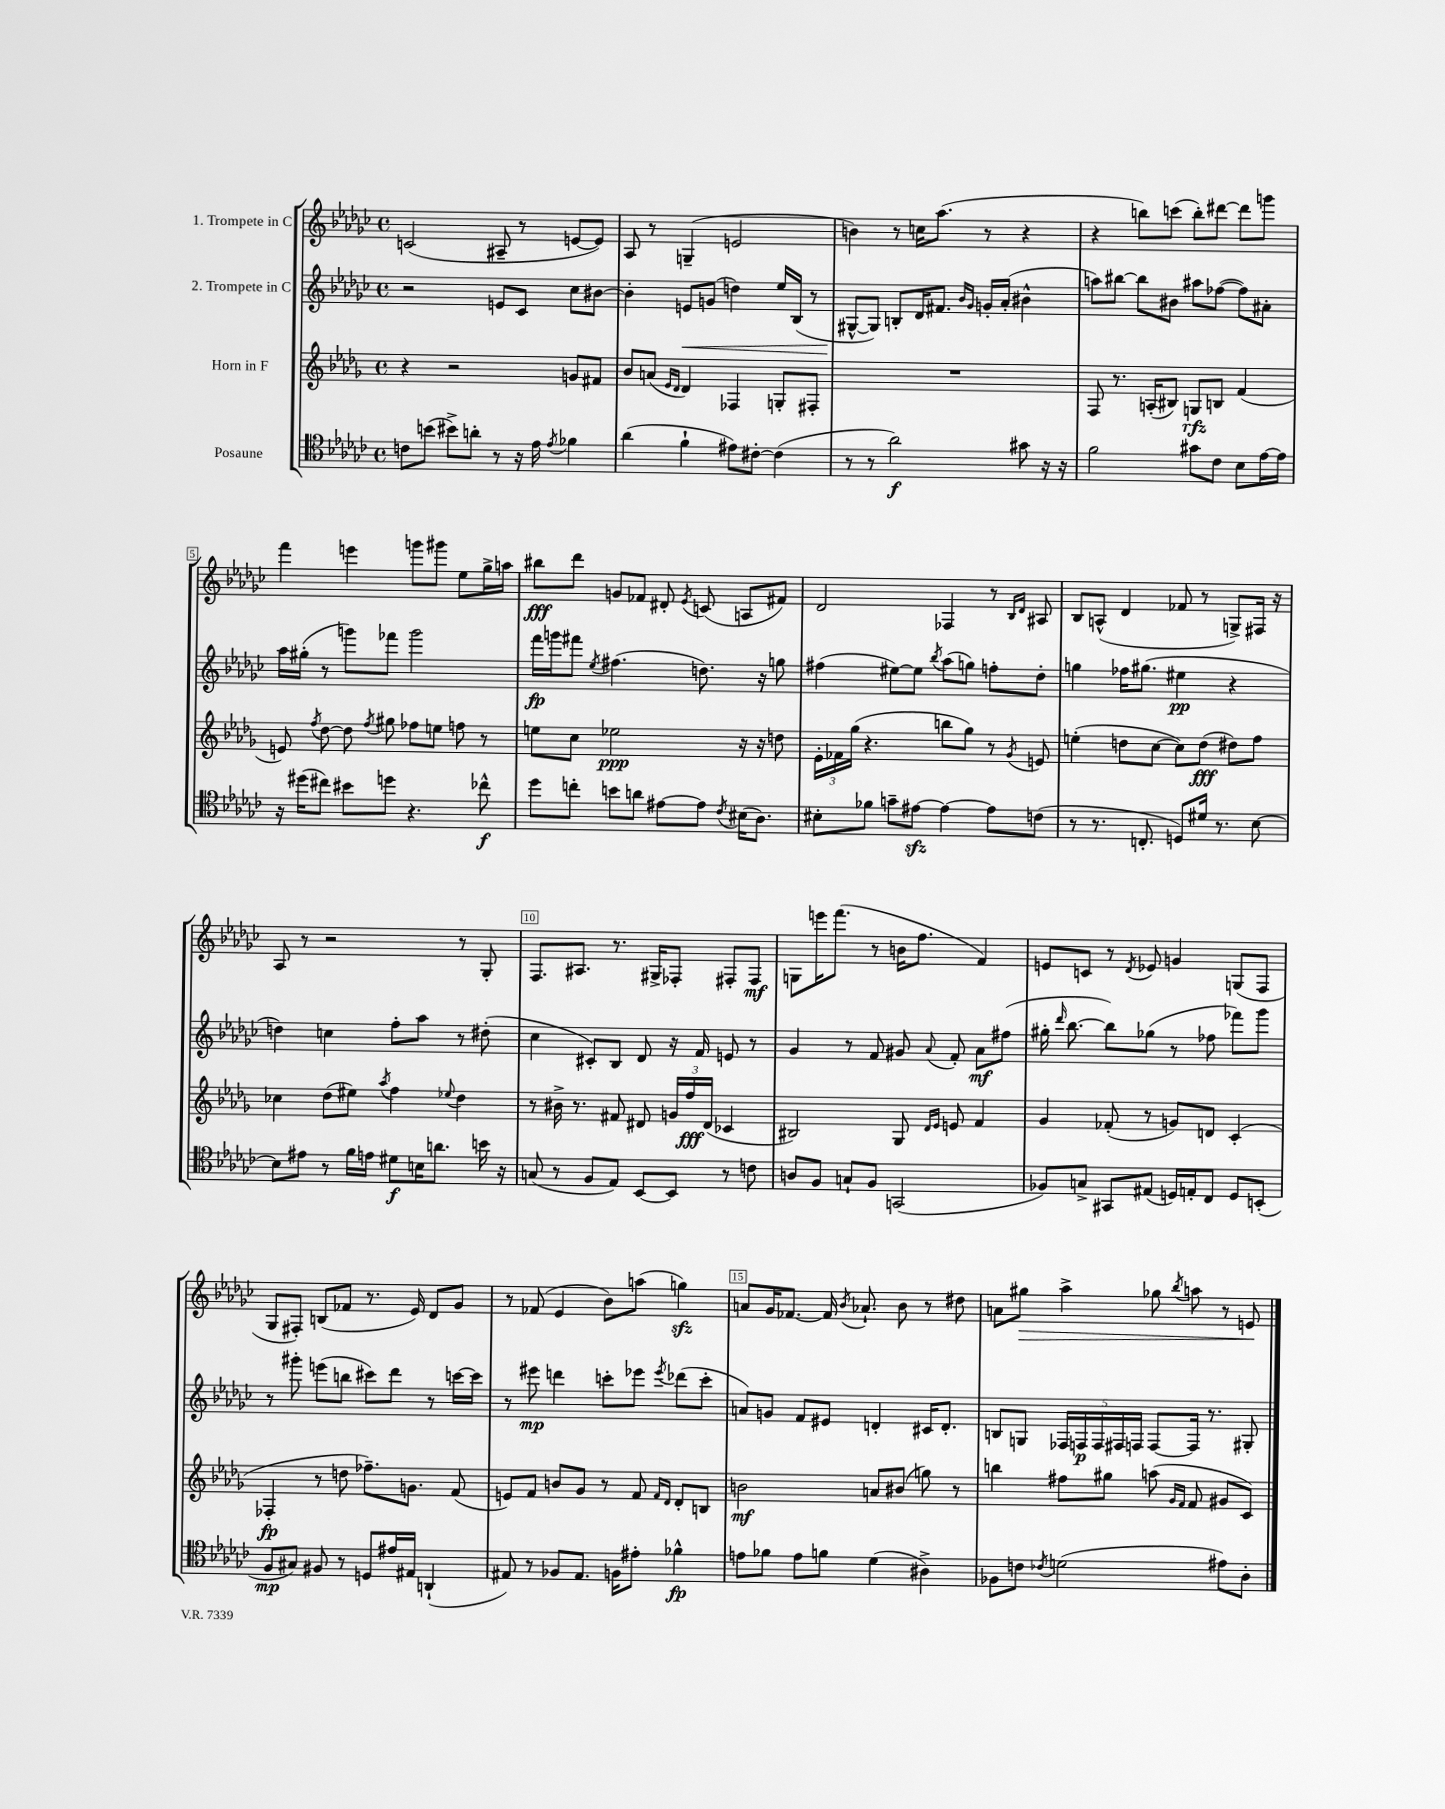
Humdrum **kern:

**kern	**kern	**kern	**kern
*staff4	*staff3	*staff2	*staff1
*clefC4	*clefG2	*clefG2	*clefG2
*k[b-e-a-d-g-c-]	*k[b-e-a-d-g-]	*k[b-e-a-d-g-c-]	*k[b-e-a-d-g-c-]
*M4/4	*M4/4	*M4/4	*M4/4
*met(c)	*met(c)	*met(c)	*met(c)
8c\L	4r	2r	(2c/
(8b\J	.	.	.
8b#^\L)	2r	.	.
8a'\J	.	.	.
8r	.	8e/L	8A#~/
16r	.	8c-/J	8r
16e-\	.	.	.
8qe-/	.	.	.
4f-\	8g/L	8cc-\L	[8e/L
.	8f#/J	[8b#\J	8e/]J)
=	=	=	=
(4a-\	8b-/L	4b#'\]	8A-/
.	(8a/J	.	8r
.	16qqe-/LL	.	.
.	16qqd-/JJ	.	.
4f`\	4d-/)	8e/L	(4G~/
.	.	(8g/J	.
8e#\L)	4F-/	4dd\)	2e/
[8c#'\J	.	.	.
(4c#\]	8G'/L	16ee-/LL	.
.	.	(16B-/JJ	.
.	8F#'/J	8r	.
=	=	=	=
8r	1r	[8G#^^/L	4b\)
8r	.	8G#/]J)	.
2a-\)	.	8B'/L	8r
.	.	16d-/K	16cc\LK
.	.	8.f#/J	(8.aa-\J
.	.	16qqb-/LL	.
.	.	16qqg-/JJ	.
.	.	16g'/LL	8r
.	.	(16a-'/JJ	.
8g#\	.	4b#^^\	4r
16r	.	.	.
16r	.	.	.
=	=	=	=
2f\	8F/	8aa\L)	4r
.	8.r	[8bb#\J	.
.	.	8bb#\]L	8bb\L)
.	(16A'/LK	.	.
.	8B#/J)	8b#\J	(8ccc\J
8g#\L	8G/L	8aa#\L	8bb'\L)
8c-\J	8B/J	([8ff-\J	[8ddd#\J
8B-\L	(4f/	8ff-\]L)	8ddd#\]L
[16e-\L	.	8a#'\J	8ggg\J
16e-\]JJ	.	.	.
=	=	=	=
16r	8e/)	16aa-\LL	4fff\
(16dd#\LK	.	(16gg#'\JJ	.
.	8qff/	.	.
8cc#\J)	[8dd-\	8r	.
8b#\L	8dd-\]	8ggg\L)	4eee\
.	8qff/	.	.
8dd\J	8gg#\	8fff-\J	.
4.r	8ff-\L	2ggg\	8ggg\L
.	8ee\J	.	8ggg#\J
.	8ff\	.	8ee-\L
8cc-^^\	8r	.	16gg-^\L
.	.	.	16aa\JJ
=	=	=	=
8dd-\L	8ee\L	16fff\LL	8bb#\L
.	.	16ggg\J	.
8cc'\J	8cc\J	8fff#\J	8ddd-\J
.	.	8qee-/	.
8b\L	2ee-\	(4.ff#\	8g/L
8a\J	.	.	8f-/J
[8e#\L	.	.	8d#'/
.	.	.	8qe-/
8e#\]J	.	8.dd\)	(8c/
8qc-/	.	.	.
(16B#\LK	16r	.	8A/L
8.A-\J)	16r	16r	.
.	8dd\	8gg\	8f#/J)
=	=	=	=
8B#'\L	24e-'\LL	(4ff#\	2d-/
.	24f-\	.	.
.	(24gg-\JJ	.	.
8f-\J	4.r	.	.
8g~\L	.	[8ee#\L)	.
[8e#\J	.	8ee#\]J	.
.	.	8qbb-/	.
4e#\_	8bb\L	(8aa-\L	4F-/
.	8gg-\J)	8gg\J)	.
8e#\]L	8r	8ff'\L	8r
.	.	.	16qqB-/LL
.	8qg-/	.	16qqd-/JJ
(8c\J	8e/	8dd-'\J	8A#/
=	=	=	=
8r	(4ee'\	4gg\	8B-/L
8.r	.	.	(8A^^/J
.	8dd\L	16ff-\LK	4d-/
8.C'/	.	(8.gg#\J	.
.	[8cc\J	.	.
8D/L)	8cc\]L)	4ee#\	8f-/
16d#/Jk	(8dd\J	.	8r
8.r	.	.	.
.	8dd#\L)	4r	8G^/L)
[8B-\	8ff\J	.	16F#/Jk
.	.	.	16r
=	=	=	=
8B-\]L	4cc-\	4dd\)	8A-/
8e#\J	.	.	8r
8r	(8dd-\L	4cc\	2r
16f\LL	8ee#\J)	.	.
16e\JJ	.	.	.
.	8qaa-/	.	.
8d#\L	4ff\	8ff'\L	.
16B\K	.	8aa-\J	.
8.a\J	.	.	.
.	8qqee-/	.	.
.	4dd-\	8r	8r
16b\	.	(8dd#'\	8G-'/
16r	.	.	.
=	=	=	=
(8G/	8r	4cc-\	8.F/L
8r	16b#^\	.	.
.	8.r	.	8.A#/J
8F/L	.	8c#'/L)	.
8E-/J)	8f#/	8B-/J	8.r
[8BB-/L	8d#/	8d-/	.
.	.	.	16G#^/LK
8BB-/]J	24g/LL	16r	8F-'/J
.	24ff/	.	.
.	.	16f/	.
.	(24d#/JJ	.	.
8r	4c-/	8e/	8F#'/L
8c\	.	8r	8F#/J
=	=	=	=
8A/L	2B#/)	4g-/	8G\L
8F/J	.	.	16eee\K
.	.	.	(8.fff\J
8G`/L	.	8r	.
8F/J	.	8f/	8r
(2GG/	8G-/	8g#/	16b\LK
.	.	.	8.ff\J
.	16qqd-/LL	.	.
.	16qqe-/JJ	8qqa-/	.
.	8e/	8f'/	.
.	4f/	8a-\L	4f/)
.	.	(8ff#\J	.
=	=	=	=
8F-/L)	4g-/	16gg#'\	8e/L
.	.	16qqddd-/	.
.	.	[8.bb-\	.
8G^/J	.	.	8c/J
8GG#/L	(8f-'/	8bb-\]L)	8r
.	.	.	8qd-/
(8E#/J	8r	(8gg-\J	8e-/
16D/LL)	8g/L)	8r	4g/
16E'/J	.	.	.
8C-/J	8d/J	8ff-\	.
8D/L	(4c'/	8fff-\L)	(8G/L
(8BB'/J	.	8ggg-\J	8F/J
=	=	=	=
8F/L	4F-'/	8r	8G-/L
8G#/J)	.	8ggg#'\	8F#'/J)
8F#/	8r	(8eee\L	(8B/L
8r	8dd\	8bb\J	8f-/J
8D/L	8.ff-~\L)	8ccc#\L)	8.r
16e#/L	.	8ddd-\J	.
16E#/JJ	8.g\J	.	16e-/)
(4AA`/	.	8r	8d-/L
.	(8f/	[16ccc\LL	8g-/J
.	.	16ccc\]JJ	.
=	=	=	=
8E#/)	8e/L)	8r	8r
8r	8f/J	8eee#\	(8f-/
8F-/L	8b/L	4ddd\	4e-/
8.E#/J	8g-/J	.	.
.	8r	8ccc'\L	8b-\L)
16F\LK	.	.	.
8e#'\J	8f/	8eee-\J	(8aa\J
.	16qqf/LL	.	.
.	16qqd-/JJ	8qeee-/	.
4f-^^\	8d-'/L	(8ddd-\L	4gg\)
.	8B/J	8ccc'\J	.
=	=	=	=
8e\L	2b\	8a/L)	8a/L
8f-\J	.	8g/J	16g-/K
.	.	.	[8.f-/J
8e\L	.	8f/L	.
8f\J	.	8e#/J	16f-/]
.	.	.	8qb-/
.	.	.	8.a-`/
(4d-\	8a/L	4d'/	.
.	(8b#/J	.	8b-\
4A#^\)	8gg\)	16c#/LK	8r
.	.	8.d'/J	.
.	8r	.	8dd#\
=	=	=	=
8F-\L	4bb\	8B/L	8a\L
8c\J	.	8G/J	8gg#\J
8qc-/	.	.	.
(2d\	8ff#\L	20F-/LL	4aa-^\
.	.	20F/	.
.	.	20F/	.
.	8gg#\J	.	.
.	.	20F#/	.
.	.	20F/JJ	.
.	(8aa\	[8F/L	8gg-\
.	16qqg-/LL	.	.
.	16qqf/JJ	.	8qbb-/
.	8f/	16F/]Jk	8aa\
.	.	8.r	.
8e#\L)	8g#/L	.	8r
8A-'\J	8c/J)	8G#'/	8e/
==	==	==	==
*-	*-	*-	*-
